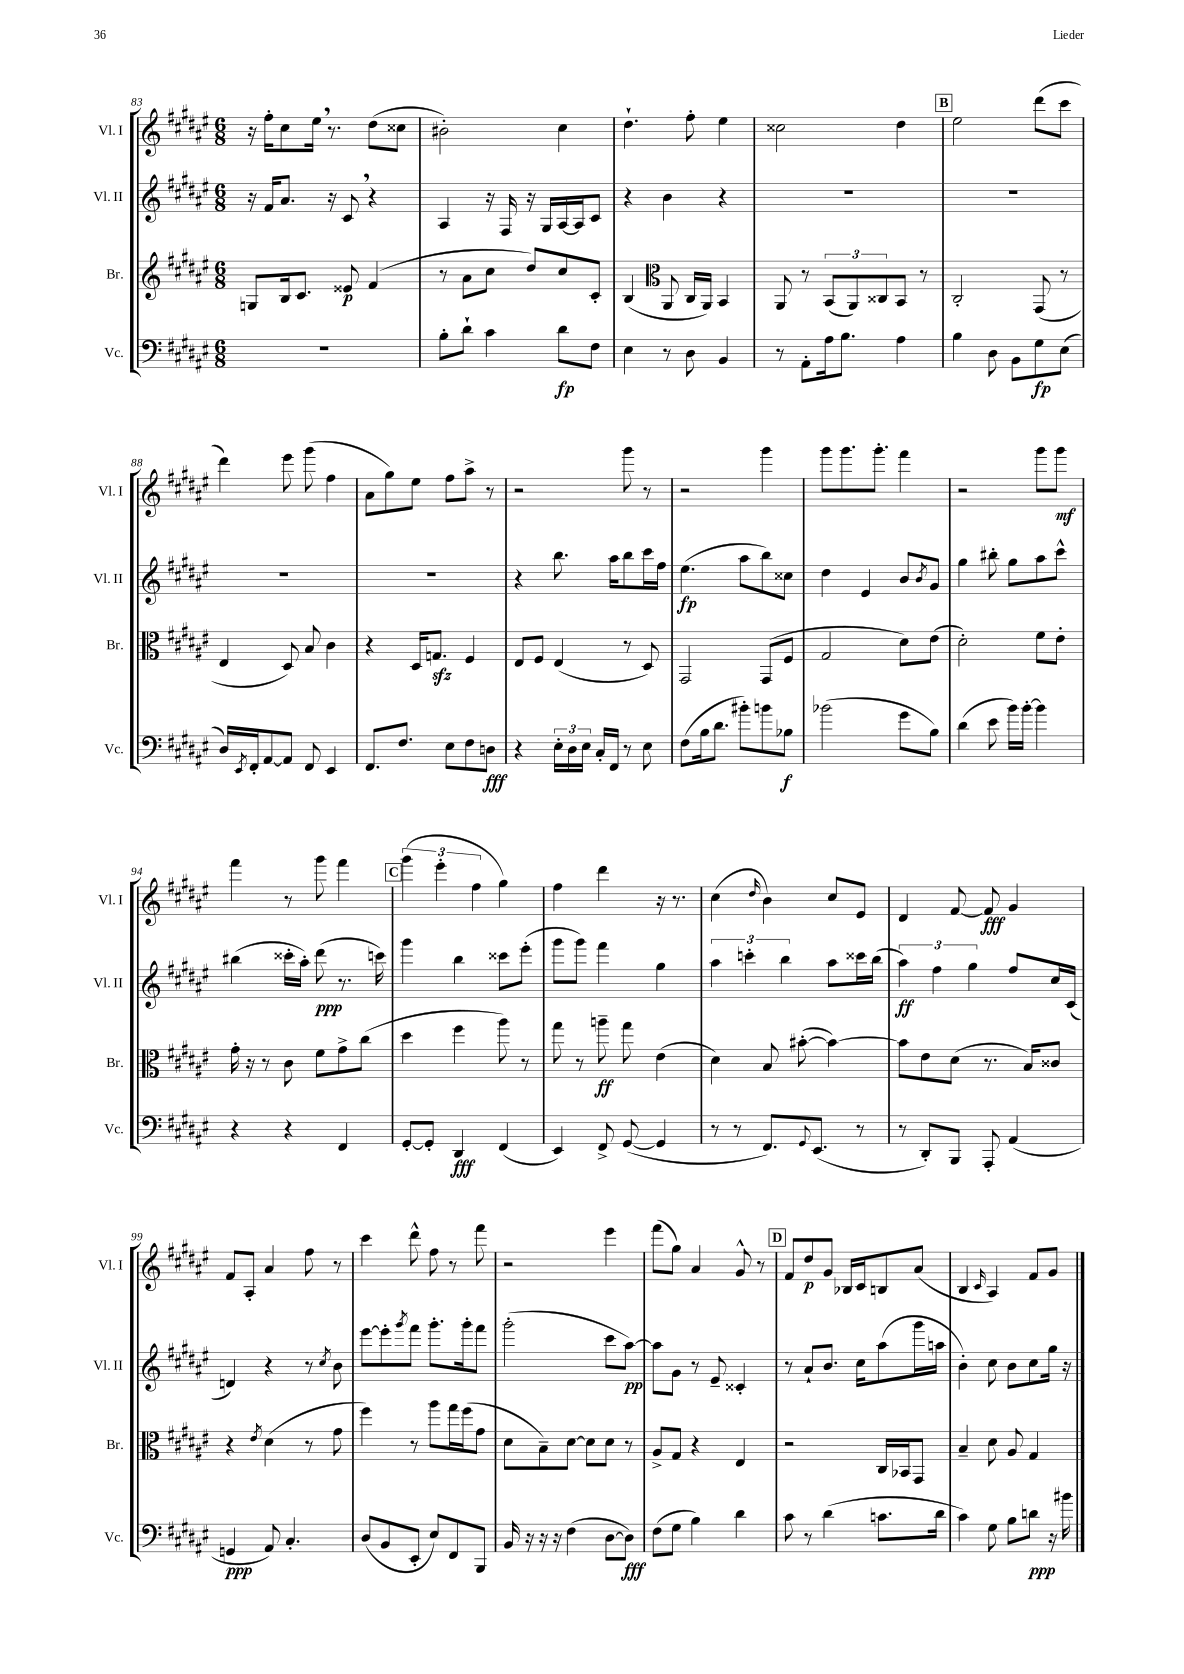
<<
\new StaffGroup <<
\new Staff = "s0" \with { instrumentName = "Vl. I" shortInstrumentName = "Vl. I" } {
    \clef treble \key fis \major \numericTimeSignature \time 6/8
    r16 fis''16-. cis''8 eis''16 \breathe r8. dis''8( cisis''8 |
    bis'2-.) cis''4 |
    dis''4.-! fis''8-. eis''4 |
    cisis''2 dis''4 |
    \mark \markup { \box "B" } eis''2 dis'''8( cis'''8 |
    dis'''4) eis'''8 gis'''8( fis''4 |
    ais'8 gis''8) eis''8 fis''8 ais''8-> r8 |
    r2 gis'''8 r8 |
    r2 gis'''4 |
    gis'''8 gis'''8. gis'''8.-. fis'''4 |
    r2 gis'''8 gis'''8\mf |
    fis'''4 r8 gis'''8 fis'''4 |
    \mark \markup { \box "C" } \tuplet 3/2 { gis'''4( eis'''4-. fis''4 } gis''4) |
    fis''4 dis'''4 r16 r8. |
    cis''4( \grace { dis''16 } b'4) cis''8 eis'8 |
    dis'4 fis'8~ fis'8\fff gis'4 |
    fis'8 ais8-. ais'4 fis''8 r8 |
    cis'''4 dis'''8-^ fis''8 r8 fis'''8 |
    r2 eis'''4 |
    fis'''8( gis''8) ais'4 gis'8-^ r8 |
    \mark \markup { \box "D" } fis'8 dis''8\p gis'8 bes16 cis'16 b8 ais'8( |
    b4 \grace { cis'16 } ais4) fis'8 gis'8 \bar "|." |
}
\new Staff = "s1" \with { instrumentName = "Vl. II" shortInstrumentName = "Vl. II" } {
    \clef treble \key fis \major \numericTimeSignature \time 6/8
    r16 fis'16 ais'8. r16 cis'8 \breathe r4 |
    ais4 r16 fis16 r16 gis16 ais16~ ais16 cis'8 |
    r4 b'4 r4 |
    R2. |
    \mark \markup { \box "B" } R2. |
    R2. |
    R2. |
    r4 b''8. ais''16 b''8 cis'''16 fis''16 |
    eis''4.\fp( ais''8 b''8) cisis''8 |
    dis''4 eis'4 b'8 \acciaccatura { b'8 } gis'8 |
    gis''4 bis''8-. gis''8 ais''8 cis'''8-^ |
    bis''4( cisis'''16-. ais''16-.) dis'''8\ppp( r8. c'''16) |
    \mark \markup { \box "C" } gis'''4 b''4 cisis'''8 eis'''8-.( |
    gis'''8 gis'''8) fis'''4 gis''4 |
    \tuplet 3/2 { ais''4 c'''4-. b''4 } ais''8 cisis'''16 b''16( |
    \tuplet 3/2 { ais''4\ff) fis''4 gis''4 } fis''8 cis''16 cis'16( |
    d'4) r4 r8 \acciaccatura { cis''8 } b'8 |
    eis'''8~ eis'''8-. \acciaccatura { gis'''8 } fis'''8 gis'''8.-. gis'''16-. fis'''8 |
    gis'''2-.( cis'''8 ais''8~\pp) |
    ais''8 gis'8 r8 eis'8-- cisis'4-. |
    \mark \markup { \box "D" } r8 ais'8-! b'8. cis''16 ais''8( gis'''16 a''16 |
    b'4-.) cis''8 b'8 cis''8 gis''16 r16 \bar "|." |
}
\new Staff = "s2" \with { instrumentName = "Br." shortInstrumentName = "Br." } {
    \clef treble \key fis \major \numericTimeSignature \time 6/8
    g8 b16 cis'8. eisis'8\p fis'4( |
    r8 ais'8 cis''8 dis''8) cis''8 cis'8-. |
    b4( \clef alto ais,8 cis16 ais,16) b,4 |
    ais,8 r8 \tuplet 3/2 { b,8( ais,8) cisis8 } b,8 r8 |
    \mark \markup { \box "B" } cis2-. gis,8( r8 |
    eis4 dis8) b8 cis'4 |
    r4 dis16 g8.\sfz fis4 |
    eis8 fis8 eis4( r8 dis8) |
    gis,2 gis,8( fis8 |
    gis2 dis'8) eis'8( |
    dis'2-.) fis'8 eis'8-. |
    gis'16-. r16 r8 cis'8 fis'8 gis'8-> cis''8( |
    \mark \markup { \box "C" } dis''4 fis''4 ais''8) r8 |
    gis''8 r8 a''8--\ff gis''8 eis'4( |
    dis'4) b8 bis'8~-.( bis'4~) |
    bis'8 eis'8 dis'8( r8. b16) cisis'8 |
    r4 \acciaccatura { eis'8 } dis'4( r8 gis'8 |
    fis''4) r8 ais''8 gis''16 fis''16( gis'8 |
    dis'8 b8--) dis'8~ dis'8 dis'8 r8 |
    ais8-> gis8 r4 eis4 |
    \mark \markup { \box "D" } r2 cis16 bes,16 gis,8 |
    b4-- dis'8 ais8 gis4 \bar "|." |
}
\new Staff = "s3" \with { instrumentName = "Vc." shortInstrumentName = "Vc." } {
    \clef bass \key fis \major \numericTimeSignature \time 6/8
    R2. |
    b8-. dis'8-! cis'4 dis'8\fp fis8 |
    eis4 r8 dis8 b,4 |
    r8 ais,8-. ais16 b8. ais4 |
    \mark \markup { \box "B" } b4 dis8 b,8 gis8\fp eis8( |
    dis16) \acciaccatura { eis,8 } fis,16-. ais,8~ ais,8 fis,8 eis,4 |
    fis,8. fis8. eis8 fis8 d8\fff |
    r4 \tuplet 3/2 { eis16-. dis16 eis16 } cis16-. fis,16 r8 eis8 |
    fis8( b16 dis'8. bis'8-.) b'8 bes8\f |
    bes'2( gis'8 b8) |
    dis'4( eis'8 b'16) b'16~-. b'4 |
    r4 r4 fis,4 |
    \mark \markup { \box "C" } gis,8~-. gis,8-. dis,4\fff fis,4( |
    eis,4) fis,8-> gis,8~( gis,4 |
    r8 r8 fis,8.) \appoggiatura { gis,8 } eis,8.( r8 |
    r8 dis,8-.) b,,8 ais,,8-. ais,4( |
    g,4\ppp ais,8) cis4.-. |
    dis8( b,8 eis,8-. eis8) fis,8 b,,8 |
    b,16 r16 r16 r16 fis4( dis8~ dis8\fff) |
    fis8( gis8 b4) dis'4 |
    \mark \markup { \box "D" } cis'8 r8 dis'4( c'8. dis'16 |
    cis'4) gis8 b8 d'8\ppp r16 bis'16 \bar "|." |
}
>>
>>
\layout { \context { \Score currentBarNumber = #83 } }
